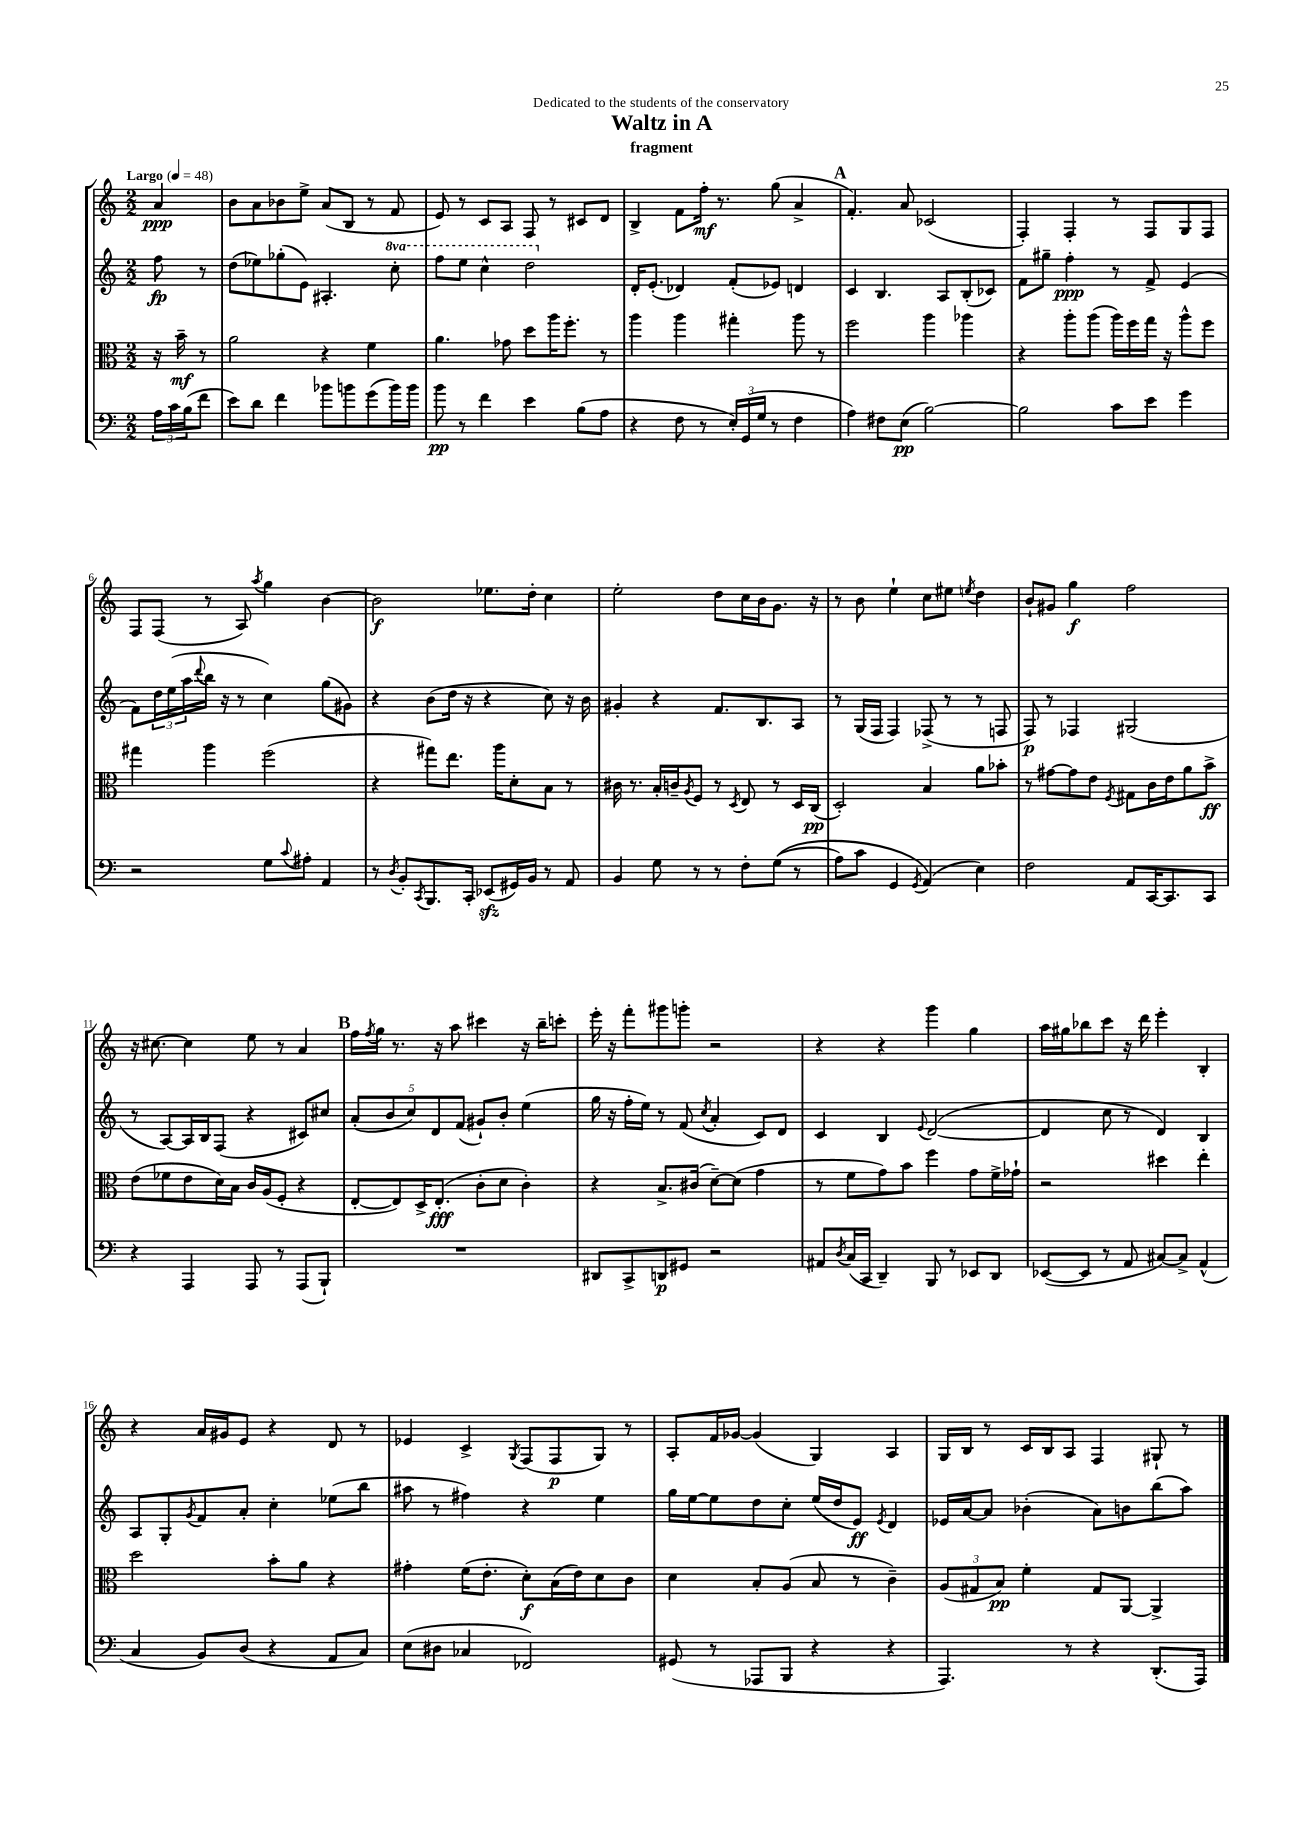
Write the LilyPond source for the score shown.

\header { title = "Waltz in A" subtitle = "fragment" dedication = "Dedicated to the students of the conservatory" }
<<
\new StaffGroup <<
\new Staff = "s0" {
    \clef treble \key c \major \numericTimeSignature \time 2/2 \partial 4 \tempo "Largo" 4 = 48
    a'4\ppp |
    b'8 a'8 bes'8 e''8-> a'8( b8 r8 f'8 |
    e'8) r8 c'8 a8 f8 r8 cis'8 d'8 |
    b4-> f'8 f''16-.\mf r8. g''8( a'4-> |
    \mark \markup { \bold "A" } f'4.-.) a'8 ces'2( |
    f4-.) f4-. r8 f8 g8 f8 |
    f8 f8( r8 a8) \acciaccatura { a''8 } g''4 b'4~ |
    b'2\f ees''8. d''16-. c''4 |
    e''2-. d''8 c''16 b'16 g'8. r16 |
    r8 b'8 e''4-! c''8 eis''8 \acciaccatura { e''8 } d''4 |
    b'8-! gis'8 g''4\f f''2 |
    r16 cis''8.~ cis''4 e''8 r8 a'4 |
    \mark \markup { \bold "B" } f''16 \acciaccatura { f''8 } g''16 r8. r16 a''8 cis'''4 r16 b''16-- c'''8-. |
    e'''16-. r16 f'''8-. gis'''8 g'''8-. r2 |
    r4 r4 g'''4 g''4 |
    a''16 gis''16 bes''8 c'''8 r16 d'''16 e'''4-. b4-. |
    r4 a'16 gis'16 e'8 r4 d'8 r8 |
    ees'4 c'4-> \acciaccatura { g8 } f8( f8\p g8) r8 |
    a8-. f'16 ges'16~ ges'4( g4) a4 |
    g16 b16 r8 c'16 b16 a8 f4 gis8-! r8 \bar "|." |
}
\new Staff = "s1" {
    \clef treble \key c \major \numericTimeSignature \time 2/2 \set Staff.ottavationMarkups = #ottavation-simple-ordinals \partial 4
    f''8\fp r8 |
    d''8( ees''8) ges''8-.( e'8) ais4.-. \ottava #1 c'''8-. |
    f'''8 e'''8 c'''4-^ d'''2 \ottava #0 |
    d'16-. e'8.-.( des'4) f'8-.( ees'8) d'4 |
    \mark \markup { \bold "A" } c'4 b4. a8 b8-.( ces'8) |
    f'8 gis''8-- f''4-.\ppp r8 f'8-> e'4( |
    f'8) \tuplet 3/2 { d''16 e''16( a''16 } \appoggiatura { d'''8 } b''16 r16 r8 c''4) g''8( gis'8) |
    r4 b'8( d''16 r16 r4 c''8) r16 b'16 |
    gis'4-. r4 f'8. b8. a8 |
    r8 g16( f16 f4) fes8->( r8 r8 f8 |
    f8\p) r8 fes4 gis2( |
    r8 a8~) a16 b16 f8( r4 cis'8) cis''8 |
    \mark \markup { \bold "B" } \tuplet 5/4 { a'8-.( b'8 c''8) d'8 f'8( } gis'8-!) b'8-. e''4( |
    g''16 r16 f''16-. e''16) r8 f'8( \acciaccatura { c''8 } a'4-. c'8) d'8 |
    c'4 b4 \appoggiatura { e'8 } d'2~( |
    d'4 c''8 r8 d'4) b4 |
    a8 g8-. \acciaccatura { g'8 } f'8 a'8-. c''4-. ees''8( b''8 |
    ais''8 r8 fis''4) r4 e''4 |
    g''16 e''16~ e''8 d''8 c''8-. e''16( d''16 e'8\ff) \acciaccatura { e'8 } d'4 |
    ees'16 a'16~ a'8 bes'4-.( a'8) b'8 b''8( a''8) \bar "|." |
}
\new Staff = "s2" {
    \clef alto \key c \major \numericTimeSignature \time 2/2 \partial 4
    r16 b'16--\mf r8 |
    a'2 r4 f'4 |
    a'4. ges'8 d''8 a''16 f''8.-. r8 |
    a''4 a''4 gis''4-. a''8 r8 |
    \mark \markup { \bold "A" } f''2 a''4 aes''4 |
    r4 a''8-. a''8( a''16) f''16 g''16 r16 a''8-^ f''8 |
    gis''4 a''4 f''2( |
    r4 gis''8) e''8. a''16 d'8-. b8 r8 |
    cis'16 r8. b16-. c'16-- \acciaccatura { a8 } f8 r8 \acciaccatura { d8 } e8 r8 d16 c16\pp( |
    d2-.) b4 a'8 bes'8-. |
    r8 gis'8~ gis'8 e'8 \acciaccatura { f8 } gis8 c'16 e'16 a'8 b'8->\ff |
    e'8( fes'8 e'8 d'16) b16 c'16 a16( f8-. r4 |
    \mark \markup { \bold "B" } e8~-. e8) d16-> e8.-.\fff( c'8-. d'8 c'4-.) |
    r4 b8.-> cis'16( d'8~--) d'8( g'4 |
    r8 f'8 g'8) b'8 f''4 g'8 f'16-> ges'16-! |
    r2 dis''4 e''4-. |
    d''2 b'8-. a'8 r4 |
    gis'4-. f'16( e'8.-. d'8-.\f) b16( e'16) d'8 c'8 |
    d'4 b8-. a8( b8 r8 c'4--) |
    \tuplet 3/2 { a8( gis8 b8\pp) } f'4-. gis8 a,8~ a,4-> \bar "|." |
}
\new Staff = "s3" {
    \clef bass \key c \major \numericTimeSignature \time 2/2 \partial 4
    \tuplet 3/2 { a16 c'16 b16( } f'8 |
    e'8) d'8 f'4 bes'8 b'8 g'8( b'16) b'16 |
    b'8\pp r8 f'4 e'4 b8( a8 |
    r4 f8 r8 \tuplet 3/2 { e16-.) g,16( g16 } r8 f4 |
    \mark \markup { \bold "A" } a4) fis8 e8\pp( b2~) |
    b2 c'8 e'8 g'4 |
    r2 g8 \appoggiatura { c'8 } ais8-. a,4 |
    r8 \acciaccatura { d8 } b,8-. \acciaccatura { c,8 } b,,8. c,16-. ees,8\sfz( gis,16) b,16 r8 a,8 |
    b,4 g8 r8 r8 f8-. g8(\( r8 |
    a8) c'8 g,4 \acciaccatura { g,8 } a,4(\) e4) |
    f2 a,8 c,16~ c,8. c,8 |
    r4 a,,4 a,,8 r8 a,,8( b,,8-!) |
    \mark \markup { \bold "B" } R1 |
    dis,8 c,8-> d,8\p gis,8 r2 |
    ais,8 \acciaccatura { d8 } c16( c,16 d,4--) b,,8 r8 ees,8 d,8 |
    ees,8~( ees,8 r8 a,8 cis8~) cis8-> a,4-^( |
    c4 b,8) d8( r4 a,8 c8) |
    e8( dis8 ces4 fes,2) |
    gis,8( r8 aes,,8 b,,8 r4 r4 |
    a,,4.) r8 r4 d,8.-.( a,,16) \bar "|." |
}
>>
>>
